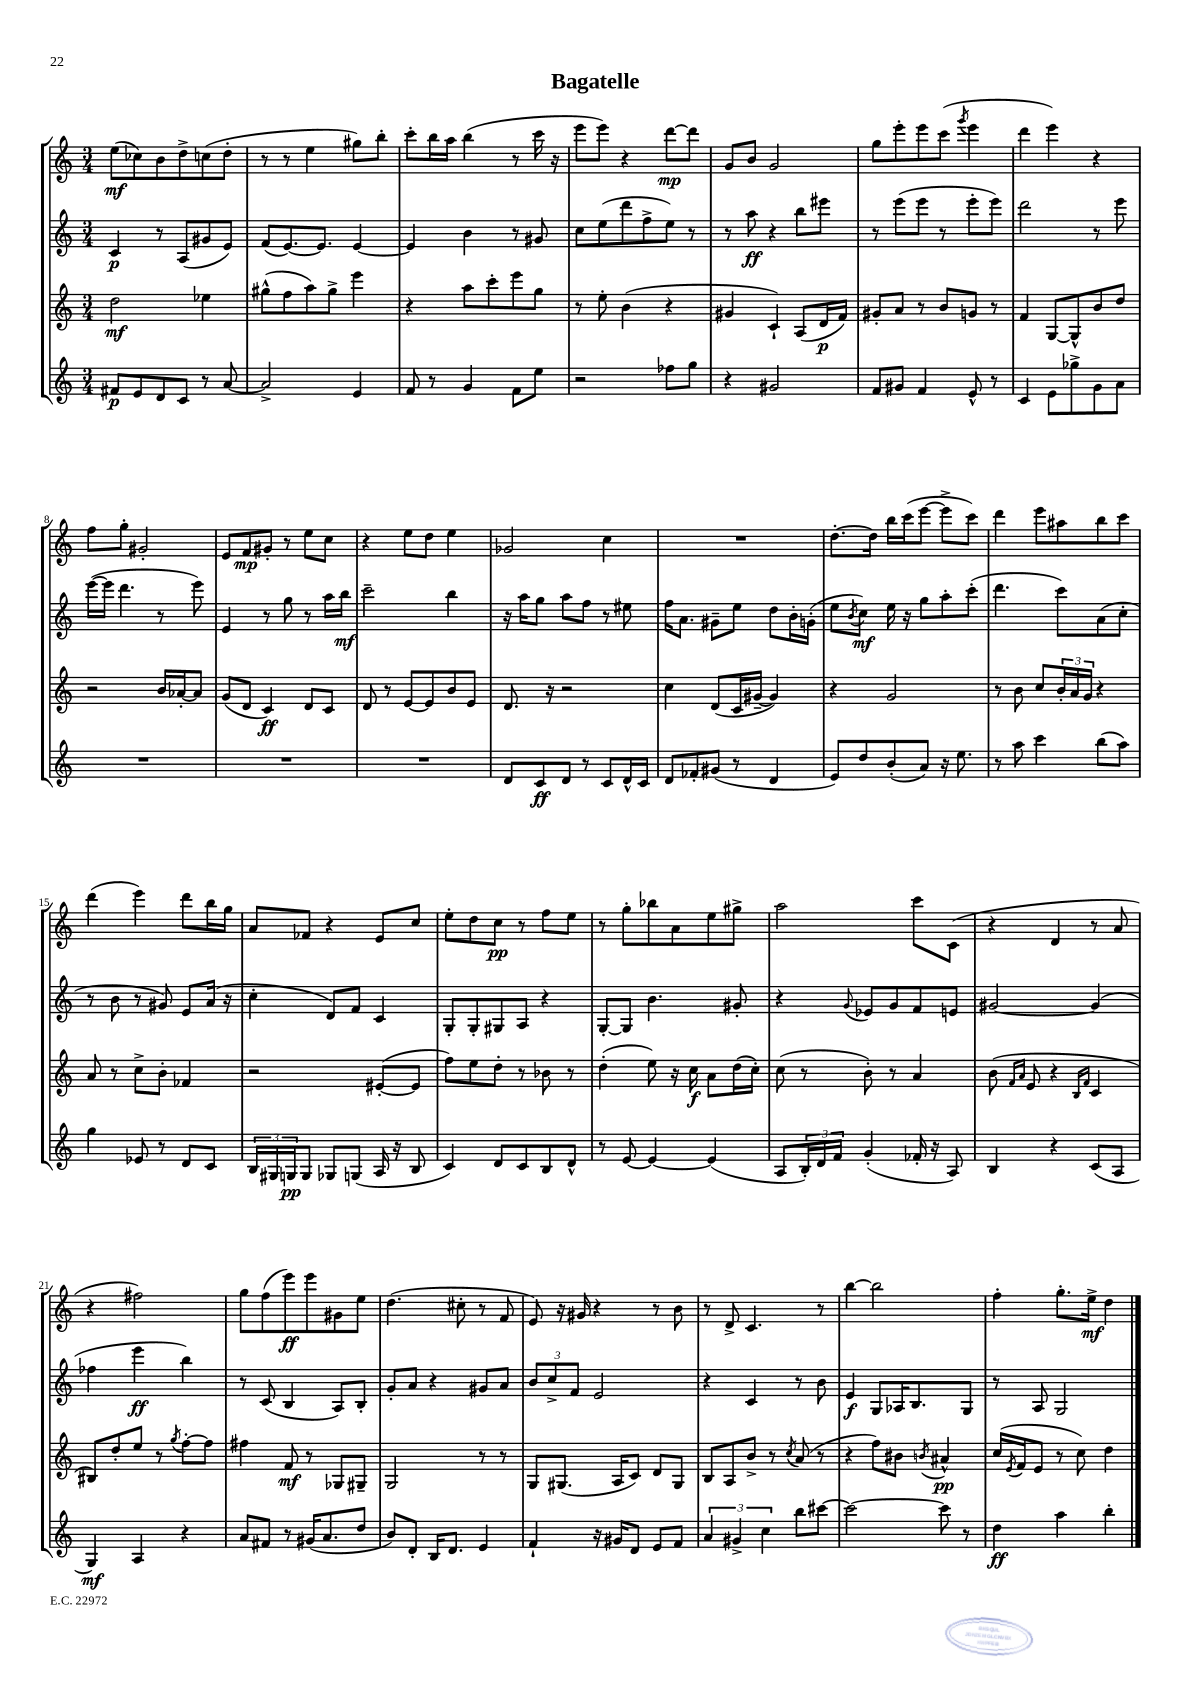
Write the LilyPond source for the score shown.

\header { title = "Bagatelle" }
<<
\new StaffGroup <<
\new Staff = "s0" {
    \clef treble \key c \major \numericTimeSignature \time 3/4
    e''8\mf( ces''8) b'8 d''8-> c''8( d''8-. |
    r8 r8 e''4 gis''8) b''8-. |
    c'''8-. b''16 a''16 b''4( r8 c'''16 r16 |
    e'''8 e'''8) r4 d'''8~\mp d'''8 |
    g'8 b'8 g'2 |
    g''8 e'''8-. e'''8 c'''8( \acciaccatura { g'''8 } e'''4 |
    d'''4 e'''4) r4 |
    f''8 g''8-. gis'2-. |
    e'8 f'8\mp gis'8-. r8 e''8 c''8 |
    r4 e''8 d''8 e''4 |
    ges'2 c''4 |
    R2. |
    d''8.~-. d''16 b''16 c'''16( e'''8~ e'''8-> c'''8) |
    d'''4 e'''8 ais''8 b''8 c'''8 |
    d'''4( e'''4) d'''8 b''16 g''16 |
    a'8 fes'8 r4 e'8 c''8 |
    e''8-. d''8 c''8\pp r8 f''8 e''8 |
    r8 g''8-. bes''8 a'8 e''8 gis''8-> |
    a''2 c'''8 c'8( |
    r4 d'4 r8 a'8 |
    r4 fis''2) |
    g''8 f''8( e'''8\ff) e'''8 gis'8 e''8 |
    d''4.( cis''8-. r8 f'8 |
    e'8) r16 gis'16 r4 r8 b'8 |
    r8 d'8-> c'4. r8 |
    b''4~ b''2 |
    f''4-. g''8.-. e''16->\mf d''4 \bar "|." |
}
\new Staff = "s1" {
    \clef treble \key c \major \numericTimeSignature \time 3/4
    c'4\p r8 a8( gis'8 e'8) |
    f'8( e'8.~) e'8. e'4~ |
    e'4 b'4 r8 gis'8 |
    c''8 e''8( d'''8 f''8-> e''8) r8 |
    r8 a''8\ff r4 b''8 eis'''8 |
    r8 e'''8( e'''8 r8 e'''8-. e'''8) |
    d'''2 r8 e'''8 |
    e'''16~( e'''16 d'''4. r8 e'''8) |
    e'4 r8 g''8 r8 a''16 b''16\mf |
    c'''2-- b''4 |
    r16 a''16 g''8 a''8 f''8 r8 eis''8 |
    f''16 a'8. gis'8-- e''8 d''8 b'16-. g'16-.( |
    e''8 \acciaccatura { b'8 } c''8\mf) e''16 r16 g''8 a''8-. c'''8-.( |
    d'''4. c'''8) a'8( c''8-. |
    r8 b'8 r8 gis'8) e'8 a'16( r16 |
    c''4-. d'8) f'8 c'4 |
    g8-. g8-. gis8 a8 r4 |
    g8~-. g8 b'4. gis'8-. |
    r4 \appoggiatura { g'8 } ees'8 g'8 f'8 e'8 |
    gis'2~ gis'4( |
    fes''4 e'''4\ff b''4) |
    r8 c'8( b4 a8) b8-. |
    g'8-. a'8 r4 gis'8 a'8 |
    \tuplet 3/2 { b'8 c''8-> f'8 } e'2 |
    r4 c'4 r8 b'8 |
    e'4\f g8 aes16 b8. g8 |
    r8 a8 g2 \bar "|." |
}
\new Staff = "s2" {
    \clef treble \key c \major \numericTimeSignature \time 3/4
    d''2\mf ees''4 |
    gis''8-^( f''8 a''8) gis''8-> e'''4 |
    r4 a''8 c'''8-. e'''8 g''8 |
    r8 e''8-. b'4( r4 |
    gis'4 c'4-!) a8( d'16\p f'16) |
    gis'8-. a'8 r8 b'8 g'8 r8 |
    f'4 g8~ g8-^ b'8 d''8 |
    r2 b'16 aes'16~-. aes'8 |
    g'8( d'8 c'4\ff) d'8 c'8 |
    d'8 r8 e'8~ e'8 b'8 e'8 |
    d'8. r16 r2 |
    c''4 d'8( c'16 gis'16~-- gis'4) |
    r4 g'2 |
    r8 b'8 c''8 \tuplet 3/2 { b'16-. a'16 g'16 } r4 |
    a'8 r8 c''8-> b'8-. fes'4 |
    r2 eis'8~-.( eis'8 |
    f''8) e''8 d''8-. r8 bes'8 r8 |
    d''4-.( e''8) r16 c''16\f a'8 d''16( c''16-.) |
    c''8( r8 b'8-.) r8 a'4 |
    b'8( \grace { f'16 a'16 } e'8 r4 \grace { b16 f'16 } c'4 |
    bis8) d''8-. e''8 r8 \acciaccatura { g''8 } f''8~-. f''8 |
    fis''4 f'8\mf r8 ges8 gis8-- |
    g2 r8 r8 |
    g8 gis8.( a16 c'8) d'8 gis8 |
    b8 a8 b'8-> r8 \acciaccatura { c''8 } a'8( r8 |
    r4 f''8) bis'8 \acciaccatura { b'8 } ais'4-^\pp |
    c''16( \acciaccatura { e'8 } f'16 e'8 r8 c''8) d''4 \bar "|." |
}
\new Staff = "s3" {
    \clef treble \key c \major \numericTimeSignature \time 3/4
    fis'8\p e'8 d'8 c'8 r8 a'8~ |
    a'2-> e'4 |
    f'8 r8 g'4 f'8 e''8 |
    r2 fes''8 g''8 |
    r4 gis'2 |
    f'8 gis'8 f'4 e'8-^ r8 |
    c'4 e'8 ges''8-> g'8 a'8 |
    R2. |
    R2. |
    R2. |
    d'8 c'8\ff d'8 r8 c'8 d'16-^ c'16 |
    d'8 fes'8-. gis'8( r8 d'4 |
    e'8) d''8 b'8-.( a'8) r16 e''8. |
    r8 a''8 c'''4 b''8( a''8) |
    g''4 ees'8 r8 d'8 c'8 |
    \tuplet 3/2 { b16 gis16 g16\pp } g8 ges8 g8( a16 r16 b8 |
    c'4) d'8 c'8 b8 d'8-^ |
    r8 e'8~ e'4~ e'4( |
    a8 \tuplet 3/2 { b16-.) d'16 f'16 } g'4-.( fes'16-. r16 a8) |
    b4 r4 c'8( a8 |
    g4\mf) a4 r4 |
    a'8 fis'8 r8 gis'16( a'8. d''8 |
    b'8) d'8-. b16 d'8. e'4 |
    f'4-! r16 gis'16 d'8 e'8 f'8 |
    \tuplet 3/2 { a'4 gis'4-> c''4 } b''8 cis'''8~ |
    cis'''2~ cis'''8 r8 |
    d''4\ff a''4 b''4-. \bar "|." |
}
>>
>>
